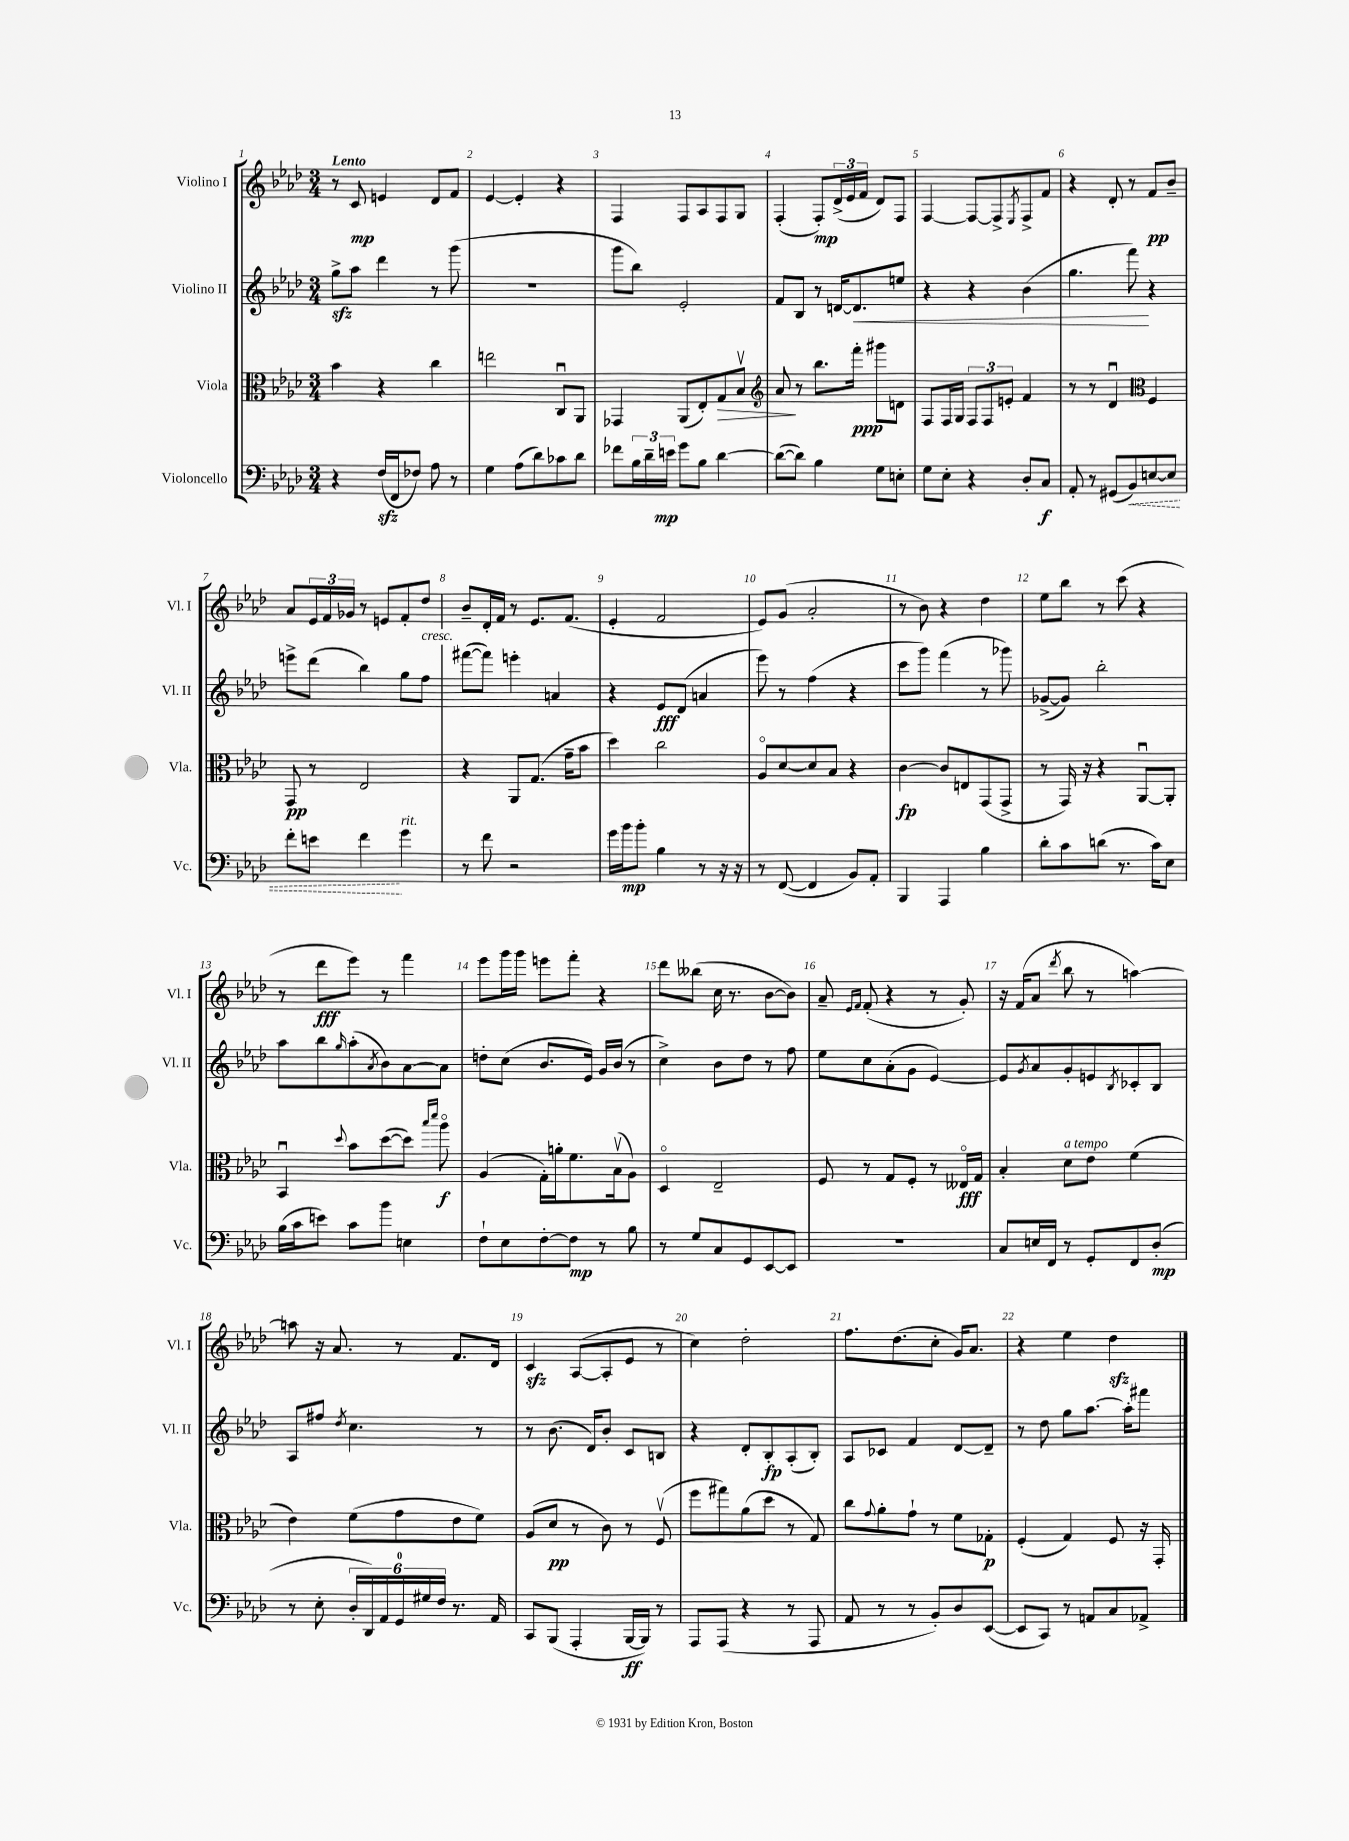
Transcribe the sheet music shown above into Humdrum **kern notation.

**kern	**kern	**kern	**kern
*staff4	*staff3	*staff2	*staff1
*clefF4	*clefC3	*clefG2	*clefG2
*k[b-e-a-d-]	*k[b-e-a-d-]	*k[b-e-a-d-]	*k[b-e-a-d-]
*M3/4	*M3/4	*M3/4	*M3/4
4r	4b-	8gg^	8r
.	.	8aa-	8c
(16F	4r	4ddd-	4e
16FF	.	.	.
8F-)	.	.	.
8A-	4cc	8r	8d-
8r	.	(8ggg	8f
=	=	=	=
4G	2ee	2.r	[4e-
(8A-	.	.	4e-']
8d-)	.	.	.
8c-	8Cu	.	4r
8d-	8AA-	.	.
=	=	=	=
8f-	4GG-	8ggg	4F
24B-	.	8bb-)	.
24d-~	.	.	.
24e	.	.	.
8g	(8AA-	2e-'	8F
8B-	8E-')	.	8A-
[4d-	8G	.	8F
.	8B-v	.	8G
=	=	=	=
*	*clefG2	*	*
(8d-_	8a-	8f	(4F'
8d-])	8r	8B-	.
4B-	8.bb-	8r	8F')
.	.	[16d	(24d-^
.	.	.	24e-
.	16fff'	8.d]	.
.	.	.	24f
8G	8ggg#	.	8d-)
8E'	8d	8ee	8F
=	=	=	=
8G	8F	4r	[4F
8E-'	16F	.	.
.	16G	.	.
4r	12F	4r	8F_
.	12F	.	.
.	.	.	8F^]
.	12e'	.	.
.	.	.	8qE-
8D-'	4f	(4b-	8F^
8C	.	.	8f
=	=	=	=
8AA-'	8r	4.gg	4r
8r	8r	.	.
(8GG#	4d-u	.	8d-'
8BB-)	.	8fff)	8r
*	*clefC3	*	*
[8E	4F	4r	8f
8E]	.	.	8b-~
=	=	=	=
8f'	8GG	8eee^	8a-
8e	8r	(8ddd-	24e-
.	.	.	24f
.	.	.	24g-
4f	2E-	4bb-)	8r
.	.	.	8e
4g	.	8gg	8f'
.	.	8ff	8dd-
=	=	=	=
8r	4r	([8fff#	8b-~
8f	.	8fff#])	16d-'
.	.	.	16f
2r	8AA-	4eee'	8r
.	(8.G	.	8.e-
.	.	4a	.
.	16g~	.	(8.f
.	8b-	.	.
=	=	=	=
16g	4dd-)	4r	4e-'
16b-	.	.	.
8b-'	.	.	.
4B-	2cc	8e-	2f
.	.	(8d-	.
8r	.	4a	.
16r	.	.	.
16r	.	.	.
=	=	=	=
8r	8A-o	8eee-)	8e-)
([8FF	[8d-	8r	(8g
4FF]	8d-]	(4ff	2a-'
.	8B-	.	.
8BB-)	4r	4r	.
8AA-'	.	.	.
=	=	=	=
4BBB-	[4c	8ccc	8r
.	.	8ggg)	8b-)
4AAA-	8c]	(4fff	4r
.	8E	.	.
4B-	(8GG	8r	4dd-
.	8GG^	8ggg-)	.
=	=	=	=
8d-'	8r	([8g-^	8ee-
8c	16GG)	8g-])	8bb-
.	16r	.	.
(8d	4r	2bb-'	8r
8.r	.	.	(8ccc
.	[8AA-u	.	4r
16c)	.	.	.
8E-	8AA-']	.	.
=	=	=	=
(16B-	4BB-u	8aa-	8r
16c	.	.	.
8e)	.	8bb-	8ddd-
.	8qqdd-	16qqgg	.
8c	8b-	(8aa-'	8eee-)
.	.	8qa-	.
8b-	([8dd-	8b-)	8r
4E	8dd-])	[8a-	4fff
.	16qqbb-	.	.
.	16qqddd-	.	.
.	8aa-o	8a-]	.
=	=	=	=
8F`	(4A-	8dd'	8eee-
8E-	.	(8cc	16ggg
.	.	.	16ggg
[8F'	16G')	8.b-	8eee
.	16a'	.	.
8F]	8.f	.	8fff'
.	.	16e-)	.
8r	.	16g	4r
.	(16B-v	(16b-	.
8B-	8A-)	8r	.
=	=	=	=
8r	4D-o	4cc^)	8ddd-
8G	.	.	(8bb--
8C	2E-~	8b-	16cc
.	.	.	8.r
8GG	.	8dd-	.
[8EE-	.	8r	[8b-
8EE-]	.	8ff	8b-])
=	=	=	=
2.r	8F	8ee-	8a-~
.	.	.	16qqe-
.	.	.	16qqf
.	8r	8cc	(8f'
.	8G	(8a-'	4r
.	8F'	8g	.
.	8r	[4e-)	8r
.	16E--o	.	8g')
.	16G	.	.
=	=	=	=
8C	4B-'	8e-]	16r
.	.	.	(16f
.	.	8qg	.
16E	.	8a-	8a-
16FF	.	.	.
.	.	.	8qddd-
8r	8d-	8g'	8bb-
8GG'	8e-	8e	8r
.	.	8qB-	.
8FF	(4f	8c-'	[4aa)
(8D-'	.	8B-	.
=	=	=	=
8r	4e-)	8A-	8aa]
8E-'	.	8ff#	16r
.	.	.	8.a-
.	.	8qdd-	.
24D-'	(8f	4.cc	.
24DD-)	.	.	.
24AA-	.	.	.
24GG	8g	.	8r
24G#	.	.	.
24F	.	.	.
8.r	8e-	.	8.f
.	8f)	8r	.
16AA-	.	.	16d-
=	=	=	=
8CC	(8A-	8r	4c
(8BBB-	8d-	(8.b-	.
4AAA-'	8r	.	([8A-
.	.	16d-)	.
.	8c)	8b-'	8A-']
[16BBB-	8r	8c	8e-
16BBB-])	.	.	.
8r	(8Fv	8B	8r
=	=	=	=
8AAA-	8ff	4r	4cc)
(8AAA-	8gg#)	.	.
4r	(8a-	8d-'	2dd-'
.	8dd-	8B-'	.
8r	8r	(8A-'	.
8AAA-	8G)	8B-')	.
=	=	=	=
8AA-	8cc	8A-	8.ff
.	8qqg	.	.
8r	8a-'	8c-	.
.	.	.	(8.dd-
8r	8g`	4f	.
8BB-')	8r	.	8cc'
8D-	8f	[8d-	16g)
.	.	.	8.a-
([8EE-	8G-'	8d-~]	.
=	=	=	=
8EE-]	(4F'	8r	4r
8CC)	.	8dd-	.
8r	4G)	8gg	4ee-
8AA	.	[8.aa-	.
8C	8F	.	4dd-
.	.	16aa-']	.
8AA-^	16r	8fff#	.
.	16GG'	.	.
==	==	==	==
*-	*-	*-	*-
